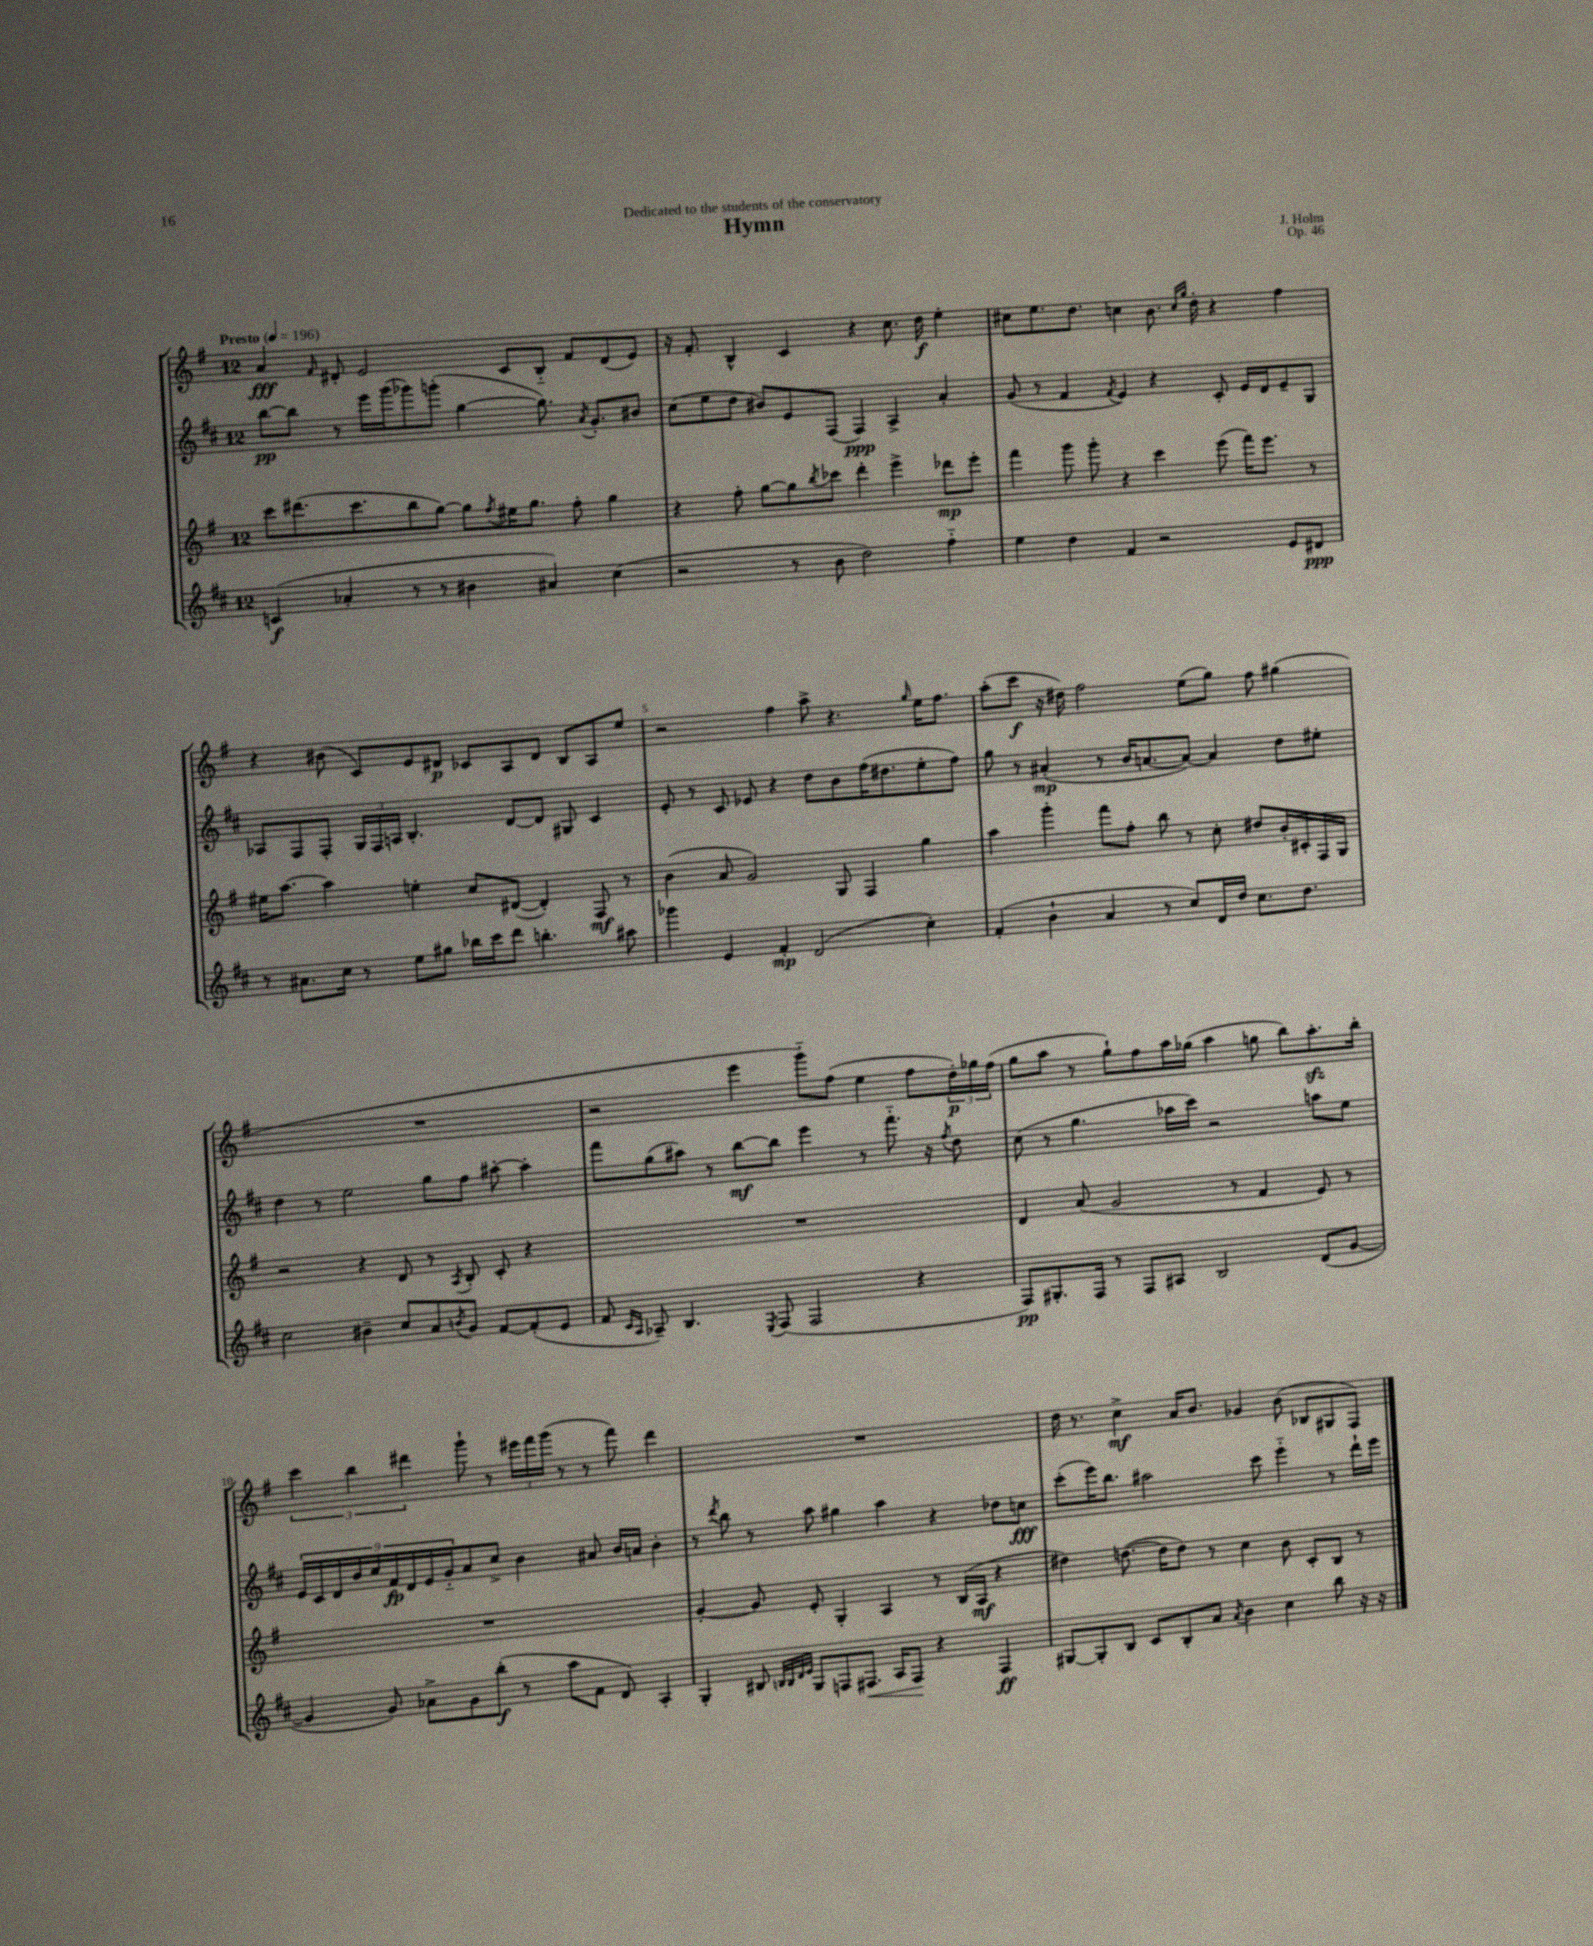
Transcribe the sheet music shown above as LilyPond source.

\header { title = "Hymn" composer = "J. Holm" dedication = "Dedicated to the students of the conservatory" opus = "Op. 46" }
<<
\new StaffGroup <<
\new Staff = "s0" {
    \clef treble \key g \major \once \override Staff.TimeSignature.style = #'single-digit \time 12/8 \tempo "Presto" 4 = 196
    a'4\fff \grace { fis'16 } dis'8-. e'2 c'8 b8-_ fis'8 dis'8( e'8) |
    r16 fis'8.-. b4-^ c'4 r4 c''8. d''16\f e''4-. |
    cis''8 e''8. d''8. c''4 b'8. \grace { c''16 g''16 } d''16-. r4 fis''4 |
    r4 bis'8( c'8) e'8 dis'8\p ces'8 a8 dis'8 b8 a8 e''8 |
    r2 fis''4 a''8-> r4. \grace { g''16 } e''16 fis''8. |
    a''8-.( c'''8\f r16 dis''16) fis''2 e''8( g''8) fis''8 gis''4( |
    R1. |
    r2 e'''4 g'''8-_) fis''8( e''4 fis''8 \tuplet 3/2 { d''16-.\p) ges''16 fis''16( } |
    g''8 a''8 r8 g''8-!) fis''8 a''16 ges''16( a''4 g''8 b''8) a''8.-.\sfz b''16-. |
    \tuplet 3/2 { c'''4 b''4 dis'''4 } g'''8-! r8 \tuplet 3/2 { eis'''16 fis'''16 g'''16( } r8 r8 fis'''8) dis'''4 |
    R1. |
    d''16 r8. c''4->\mf a'16 b'8. ges'4 b'8( bes8 gis8 fis8) \bar "|." |
}
\new Staff = "s1" {
    \clef treble \key d \major \once \override Staff.TimeSignature.style = #'single-digit \time 12/8
    b''8~\pp b''8 r8 e'''16 g'''16( ges'''8) g'''8-.( g''4~ g''8.) \acciaccatura { a'8 } g'8.-. bis'8 |
    cis''8( e''8 d''8 bis'8) e'8 fis8( fis4\ppp) a4-> a'4-. |
    g'8( r8 fis'4 \acciaccatura { fis'8 } e'4) r4 cis'8-. e'16 d'16 e'8-- g8 |
    aes8 fis8 fis8-. \tuplet 3/2 { g16 fis16 a16 } b4.-. d'8~ d'8 gis8 cis'4 |
    e'8-. r8 cis'8 ees'8 r4 d''8 b'8 fis''16( dis''8. e''8-. fis''8) |
    g''8 r8 ais'4-.\mp( r8 b'16 a'8.~ a'8~) a'4 d''8 eis''8-. |
    d''4 r8 e''2 g''8 fis''8 ais''8~-. ais''4-. |
    fis'''8 g''8( ais''8) r8 b''8~\mf b''8 e'''4 r8 fis'''8.-_ r16 \acciaccatura { fis''8 } d''8 |
    cis''8( r8 g''4. aes''16 cis'''16) r2 a''8 e''8 |
    \tuplet 9/8 { e'16 cis'16 d'16 b'16 cis''16 fis'16\fp d'16 e'16 g'16-_ } a'8 cis''8-> b'4 ais'8 b'16 a'16 b'4-. |
    r8 \acciaccatura { d'''8 } b''8 r8 a''8 gis''4 a''4 r4 des''8 c''8\fff |
    cis'''8-.( e'''16) b''8. ais''2 cis'''8 e'''4-_ r8 d'''16-! e'''16 \bar "|." |
}
\new Staff = "s2" {
    \clef treble \key g \major \once \override Staff.TimeSignature.style = #'single-digit \time 12/8
    c'''8 dis'''8.( c'''8. b''8 g''8~) g''8 \acciaccatura { fis''8 } eis''16 g''8. fis''8-. g''4 |
    r4 fis''8-. g''8~ g''8 \acciaccatura { b''8 } ces'''8 d'''4-. e'''4-> des'''8\mp e'''8-. |
    fis'''4 g'''8 g'''8-. r4 c'''4 e'''8( fis'''16) e'''8. r8 |
    eis''16 a''8.~ a''4 e''4-. c''8 dis'8~( dis'4-.) fis8\mf r8 |
    b'4( a'8 g'2) g8 fis4 g''4 |
    a''4 g'''4-. fis'''8 fis''8-. b''8 r8 c''8-. dis''8 b'16-. cis'16-. fis16 g16 |
    r2 r4 d'8 r8 \acciaccatura { a8 } b8-. c'8-. r4 |
    R1. |
    d'4 a'8( g'2 r8 fis'4 e'8) r8 |
    R1. |
    g'4~-. g'8 e'8-. g4-. a4 r8 b16( a16\mf r4 |
    dis''4) d''8.~( d''16 d''8) r8 c''4 b'8 c'8-. b8 r8 \bar "|." |
}
\new Staff = "s3" {
    \clef treble \key d \major \once \override Staff.TimeSignature.style = #'single-digit \time 12/8
    c'4\f( aes'4-. r8 r8 bis'4 ais'4) cis''4( |
    r2 r8 b'8 d''2) fis''4-_ |
    e''4 d''4 fis'4 r2 e'8 dis'8\ppp |
    r8 ais'8. cis''16 r8 e''8 gis''8 bes''16 cis'''16 d'''8 b''4.-. ais''8 |
    ges'''4 e'4 fis'4-.\mp d'2( cis''4-.) |
    fis'4-.( b'4-! a'4 r8 cis''8) d'16 d''16 cis''8. d''8. |
    cis''2 bis'4-- cis''8 a'8 \acciaccatura { b'8 } g'8 fis'8~ fis'8-.( e'8 |
    fis'8 \grace { cis'16 a16 } aes8--) b4. \acciaccatura { e8 } fis8( fis2 r4 |
    fis8\pp) gis8.-. fis16 r8 fis8 ais8 b2 d'8( g'8~ |
    g'4 g'8) aes'8-> g'8 b''8-.\f( r8 a''8 fis'8 d'8) a4-. |
    g4-. bis8 \grace { b32 b32 d'32 e'32 } g8 f8 fis8.\< a16 fis8\! r4 fis4\ff |
    gis8~ gis8-. b8 cis'8 b8-. a'8 \acciaccatura { a'8 } b'4 cis''4 b''8 r16 r16 \bar "|." |
}
>>
>>
\layout { \context { \Score \override BarNumber.break-visibility = ##(#f #t #t) barNumberVisibility = #(every-nth-bar-number-visible 5) } }
